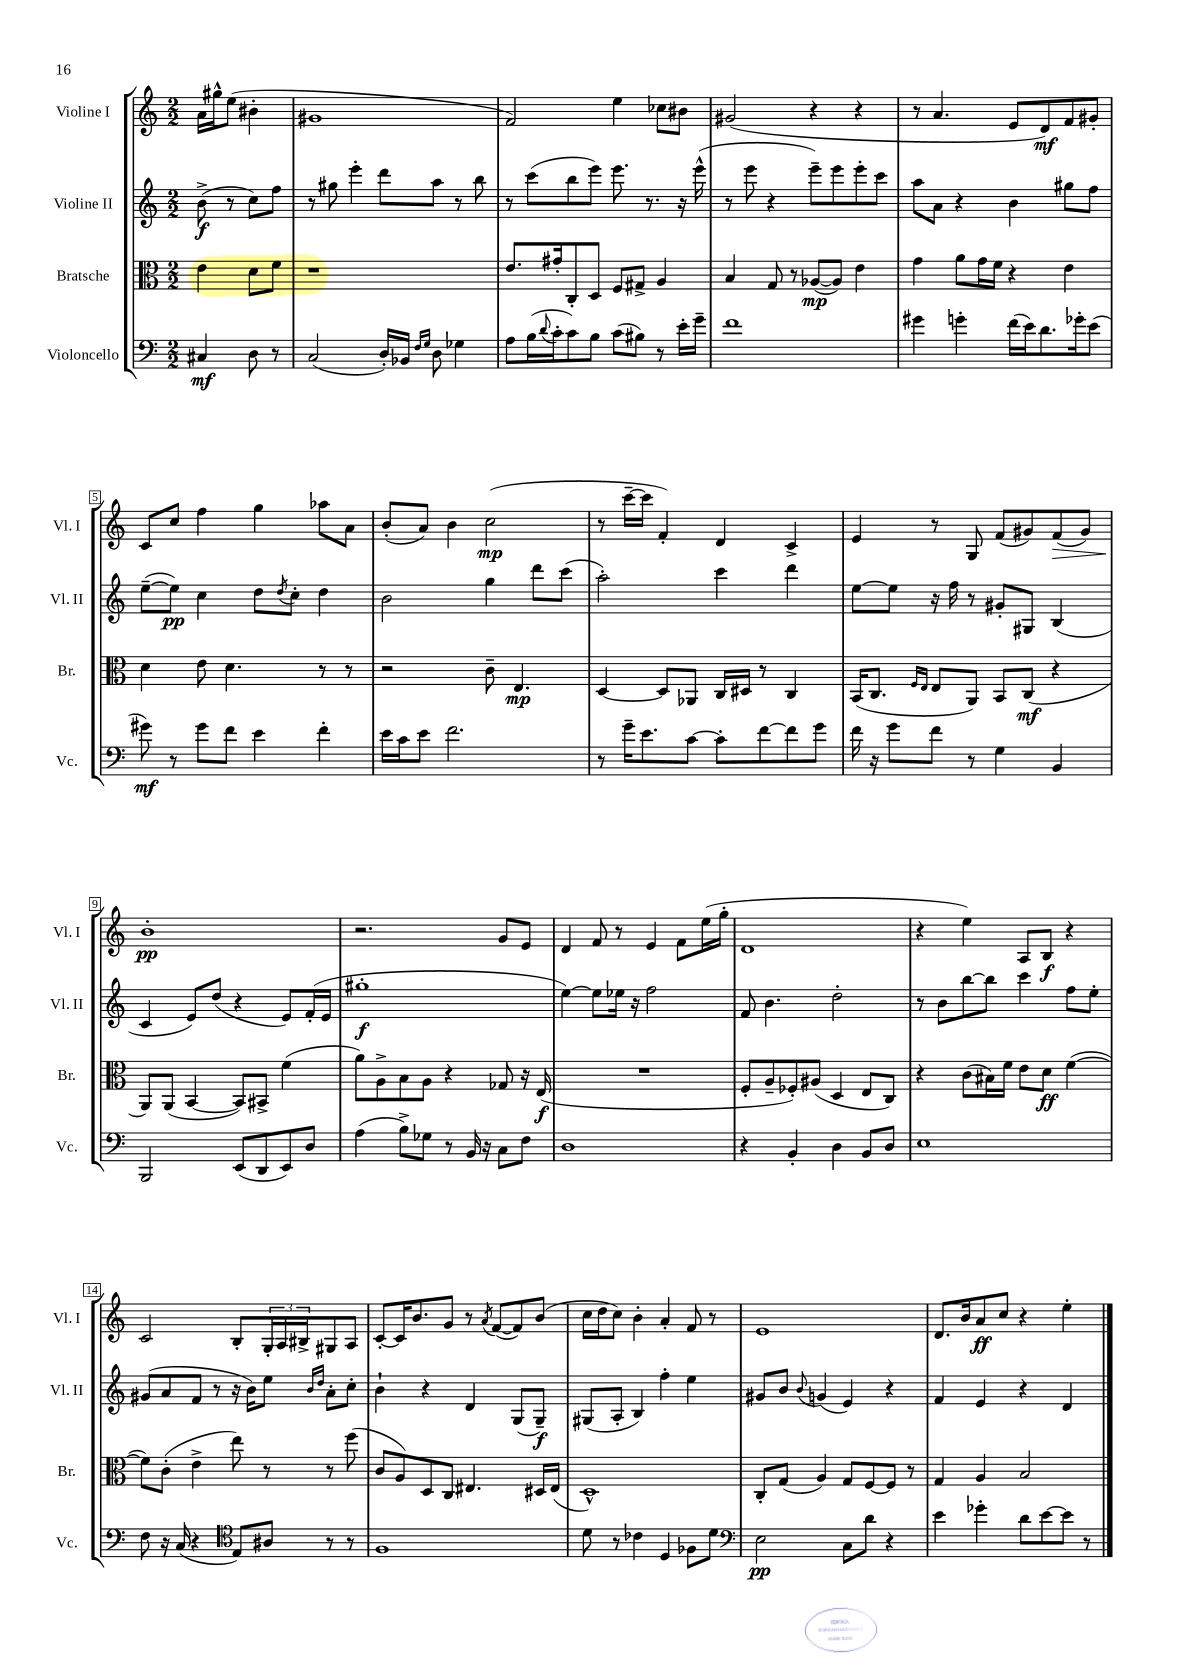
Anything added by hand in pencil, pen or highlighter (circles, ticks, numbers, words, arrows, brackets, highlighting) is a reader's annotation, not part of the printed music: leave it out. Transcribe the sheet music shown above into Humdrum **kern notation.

**kern	**kern	**kern	**kern
*staff4	*staff3	*staff2	*staff1
*clefF4	*clefC3	*clefG2	*clefG2
*k[]	*k[]	*k[]	*k[]
*M2/2	*M2/2	*M2/2	*M2/2
4C#	4e	(8b^	16a
.	.	.	16gg#^^
.	.	8r	(8ee
8D	8d	8cc)	4b#'
8r	8f	8ff	.
=	=	=	=
(2C	1r	8r	1g#
.	.	8gg#	.
.	.	4eee'	.
16D')	.	8ddd	.
16BB-	.	.	.
16qqF	.	.	.
16qqG	.	.	.
8D	.	8aa	.
4G-	.	8r	.
.	.	8bb	.
=	=	=	=
8A	8.e	8r	2f)
(16B	.	(8ccc	.
8qqd	.	.	.
16c'	16g#'	.	.
8c)	8C'	8bb	.
8B	8D	8eee)	.
(8c	8F	8.eee	4ee
8B#)	8G#^	.	.
.	.	8.r	.
8r	4A	.	8cc-
16e'	.	16r	8b#
16g~	.	(16eee^^	.
=	=	=	=
1f	4B	8r	(2g#
.	.	8eee	.
.	8G	4r	.
.	8r	.	.
.	([8A-	8eee~)	4r
.	8A-])	8eee	.
.	4e	8eee'	4r
.	.	8ccc	.
=	=	=	=
4g#	4g	8aa	8r
.	.	8a	4.a
4g'	8a	4r	.
.	16g	.	.
.	16f	.	.
(16f	4r	4b	8e
16e)	.	.	.
8.d	.	.	8d)
.	4e	8gg#	8f
16g-'	.	.	.
(8e	.	8ff	8g#'
=	=	=	=
8g#)	4d	([8ee~	8c
8r	.	8ee])	8cc
8g#	8e	4cc	4ff
8f	4.d	.	.
4e	.	8dd	4gg
.	.	8qdd	.
.	.	8cc'	.
4f'	8r	4dd	8aa-
.	8r	.	8a
=	=	=	=
16e	2r	2b	(8b'
16c	.	.	.
8e	.	.	8a)
2.f	.	.	4b
.	8c~	4gg	(2cc
.	4.E	.	.
.	.	8ddd	.
.	.	(8ccc	.
=	=	=	=
8r	[4D	2aa')	8r
16g~	.	.	[16ccc~
8.e	.	.	16ccc]
.	8D]	.	4f')
[8c	8AA-	.	.
8c']	16C	4ccc	4d
.	16D#	.	.
[8f	8r	.	.
8f]	4C	4ddd	4c^
8g	.	.	.
=	=	=	=
16f	(16BB	[8ee	4e
16r	8.C	.	.
8g	.	8ee]	.
.	16qqF	.	.
.	16qqE	.	.
8f	8E	16r	8r
.	.	16ff	.
8r	8AA)	8r	8G
4G	8BB	8g#'	(8f
.	(8C	8G#	8g#)
4BB	4r	(4B	(8f
.	.	.	8g#)
=	=	=	=
2BBB	8AA)	4c	1b'
.	(8AA	.	.
.	[4BB	8e)	.
.	.	(8dd	.
(8EE	8BB])	4r	.
8DD	8BB#^	.	.
8EE)	(4f	8e)	.
8D	.	(16f'	.
.	.	16e	.
=	=	=	=
(4A	8a)	1gg#'	2.r
.	8A^	.	.
8B^)	8B	.	.
8G-	8A	.	.
8r	4r	.	.
16BB	.	.	.
16r	.	.	.
8C	8G-	.	8g
8F	16r	.	8e
.	(16E	.	.
=	=	=	=
1D	1r	[4ee)	4d
.	.	8ee]	8f
.	.	16ee-	8r
.	.	16r	.
.	.	2ff	4e
.	.	.	8f
.	.	.	(16ee
.	.	.	16gg'
=	=	=	=
4r	8F'	8f	1d
.	8A~	4.b	.
4BB'	8F-')	.	.
.	(8A#	.	.
4D	4D	2dd'	.
8BB	8E	.	.
8D	8C)	.	.
=	=	=	=
1E	4r	8r	4r
.	.	8b	.
.	(8c	[8bb	4ee)
.	16B#)	8bb]	.
.	16f	.	.
.	8e	4ccc	8A
.	8d	.	8B
.	([4f	8ff	4r
.	.	8ee'	.
=	=	=	=
8F	8f])	(8g#	2c
16r	(8c'	8a	.
(16C	.	.	.
4r	4e^	8f	.
.	.	8r	.
*clefC4	*	*	*
8E)	8ee)	16r	8B'
.	.	16b)	.
8A#	8r	8ee	24G'
.	.	.	24A
.	.	.	24B#^
.	.	16qqb	.
.	.	16qqdd	.
8r	8r	8a'	8G#
8r	(8ff	8cc'	8A
=	=	=	=
1F	8c	4b`	[8c'
.	8A)	.	16c]
.	.	.	8.b
.	8D	4r	.
.	8C	.	8g
.	4.E#	4d	8r
.	.	.	8qa
.	.	.	([8f
.	.	(8G	8f])
.	16D#	8G~)	(8b
.	(16E#	.	.
=	=	=	=
8d	1D^^)	(8G#	16cc
.	.	.	16dd
8r	.	8A'	8cc)
4c-	.	4B)	4b'
4D	.	4ff'	4a'
8F-	.	4ee	8f
8d	.	.	8r
=	=	=	=
*clefF4	*	*	*
2E	8C'	8g#	1e
.	(8G	8b	.
.	.	8qqb	.
.	4A)	(4g	.
8C	8G	4e)	.
8d	[8F	.	.
4r	8F]	4r	.
.	8r	.	.
=	=	=	=
4e	4G	4f	8.d
.	.	.	16b
4g-'	4A	4e	8a
.	.	.	8cc
8d	2B	4r	4r
[8e	.	.	.
8e]	.	4d	4ee'
8r	.	.	.
==	==	==	==
*-	*-	*-	*-
